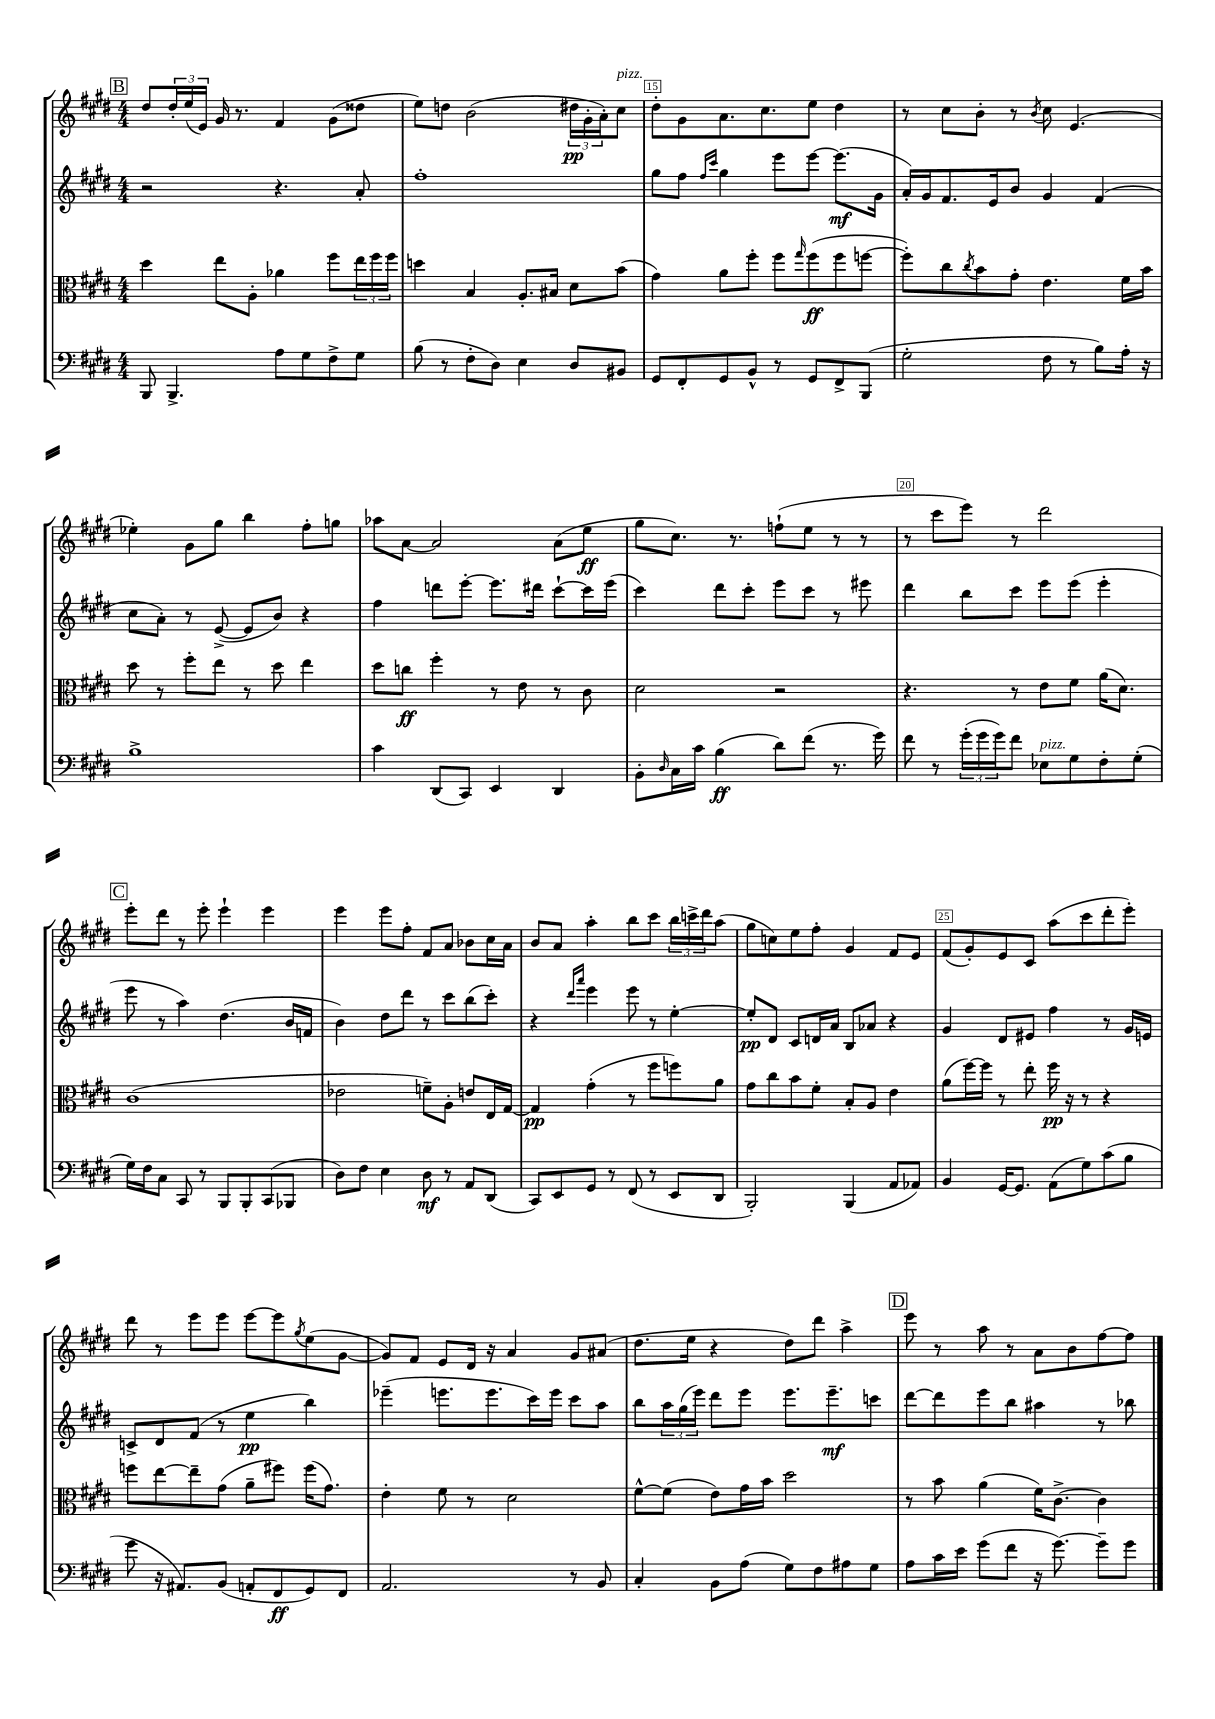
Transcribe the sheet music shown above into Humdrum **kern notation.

**kern	**kern	**kern	**kern
*staff4	*staff3	*staff2	*staff1
*clefF4	*clefC3	*clefG2	*clefG2
*k[f#c#g#d#]	*k[f#c#g#d#]	*k[f#c#g#d#]	*k[f#c#g#d#]
*M4/4	*M4/4	*M4/4	*M4/4
8BBB/	4dd#\	2r	8dd#/L
4.BBB^/	.	.	24dd#'/L
.	.	.	(24ee/
.	.	.	24e/JJ)
.	8ee\L	.	16g#/
.	.	.	8.r
.	8A'\J	.	.
8A\L	4a-\	4.r	4f#/
8G#\	.	.	.
8F#^\	8ff#\L	.	(8g#\L
8G#\J	24ee\L	8a'/	8dd##\J
.	24ff#\	.	.
.	24ff#\JJ	.	.
=	=	=	=
(8B\	4dd\	1ff#'	8ee\L)
8r	.	.	8dd\J
8F#'\L	4B/	.	(2b\
8D#\J)	.	.	.
4E\	8.A'/L	.	.
.	16B#/Jk	.	.
8D#/L	8d#\L	.	24dd#\LL
.	.	.	24g#'\
.	.	.	24a'\J)
8BB#/J	(8b\J	.	8cc#\J
=	=	=	=
8GG#/L	4g#\)	8gg#\L	8dd#'\L
8FF#'/	.	8ff#\J	8g#\
.	.	16qqff#/LL	.
.	.	16qqccc#/JJ	.
8GG#/	8a\L	4gg#\	8.a\
8BB^^/J	8ff#'\J	.	.
.	.	.	8.cc#\
8r	8ff#\L	8eee\L	.
.	16qqgg#/	.	.
8GG#/L	(8ff#\	[8eee\J	8ee\J
8FF#^/	8ff#\	(8.eee\]L	4dd#\
(8BBB/J	[8ff\J	.	.
.	.	16g#\Jk	.
=	=	=	=
2G#'\	8ff'\]L)	16a'/LL)	8r
.	.	16g#/J	.
.	8cc#\	8.f#/	8cc#\L
.	8qcc#/	.	.
.	8b\	.	8b'\J
.	.	16e/k	.
.	8g#'\J	8b/J	8r
.	.	.	8qb/
8F#\	4.e\	4g#/	8cc#\
8r	.	.	(4.e/
8B\L)	.	(4f#/	.
16A'\Jk	16f#\LL	.	.
16r	16b\JJ	.	.
=	=	=	=
1B^	8dd#\	8cc#\L	4ee-'\)
.	8r	8a'\J)	.
.	8ff#'\L	8r	8g#\L
.	8ee\J	([8e^/	8gg#\J
.	8r	8e/]L	4bb\
.	8dd#\	8b/J)	.
.	4ee\	4r	8ff#'\L
.	.	.	8gg\J
=	=	=	=
4c#\	8dd#\L	4ff#\	8aa-\L
.	8cc\J	.	[8a\J
(8DD#/L	4ff#'\	8ddd\L	2a/]
8CC#/J)	.	[8eee'\J	.
4EE/	8r	8.eee\]L	.
.	8e\	.	.
.	.	16ddd#\Jk	.
4DD#/	8r	[8ccc#`\L	(8a\L
.	8c#\	16ccc#\]L	8ee\J
.	.	(16eee\JJ	.
=	=	=	=
8BB'\L	2d#\	4ccc#\)	8gg#\L
16qqD#/	.	.	.
16C#\L	.	.	8.cc#\J)
16c#\JJ	.	.	.
(4B\	.	8ddd#\L	.
.	.	.	8.r
.	.	8ccc#'\J	.
8d#\L)	2r	8eee\L	(8ff`\L
(8f#\J	.	8ccc#\J	8ee\J
8.r	.	8r	8r
.	.	8eee#\	8r
16g#\)	.	.	.
=	=	=	=
8f#\	4.r	4ddd#\	8r
8r	.	.	8ccc#\L
(24g#'\LL	.	8bb\L	8eee\J)
24g#\	.	.	.
24g#\J)	.	.	.
8f#\J	8r	8ccc#\J	8r
8E-\L	8e\L	8eee\L	2ddd#\
8G#\	8f#\J	(8eee\J	.
8F#'\	(16a\LK	4eee'\	.
.	8.d#\J)	.	.
(8G#'\J	.	.	.
=	=	=	=
16G#\LL)	(1c#	8eee\	8eee'\L
16F#\J	.	.	.
8C#\J	.	8r	8ddd#\J
8CC#/	.	4aa\)	8r
8r	.	.	8eee'\
8BBB/L	.	(4.dd#\	4eee`\
8BBB'/	.	.	.
(8CC#/	.	.	4eee\
8BBB-/J	.	16b/LL	.
.	.	16f/JJ	.
=	=	=	=
8D#\L)	2e-\	4b\)	4eee\
8F#\J	.	.	.
4E\	.	8dd#\L	8eee\L
.	.	8ddd#\J	8ff#'\J
8D#\	8f~\L)	8r	8f#/L
8r	8A'\J	8ccc#\L	8a/J
8AA/L	8e/L	(8bb\	8b-\L
(8DD#/J	16E/L	8ccc#'\J)	16cc#\L
.	[16G#/JJ	.	16a\JJ
=	=	=	=
8CC#/L)	4G#/]	4r	8b/L
8EE/	.	.	8a/J
.	.	16qqddd#/LL	.
.	.	16qqaaa/JJ	.
8GG#/J	(4g#'\	4eee\	4aa'\
8r	.	.	.
(8FF#/	8r	8eee\	8bb\L
8r	8ff#\L	8r	8ccc#\J
8EE/L	8ff\)	[4ee'\	24bb\LL
.	.	.	24ccc^\
.	.	.	24ddd#\J
8DD#/J	8a\J	.	(8aa\J
=	=	=	=
2BBB'/)	8g#\L	8ee'/]L	8gg#\L
.	8cc#\	8d#/J	8cc\)
.	8b\	8c#/L	8ee\
.	8f#'\J	16d/L	8ff#'\J
.	.	16a/JJ	.
(4BBB/	8B'/L	8B/L	4g#/
.	8A/J	8a-/J	.
8AA/L	4e\	4r	8f#/L
8AA-/J)	.	.	8e/J
=	=	=	=
4BB/	(8a\L	4g#/	(8f#/L
.	[16ff#\L)	.	8g#'/)
.	16ff#\]JJ	.	.
[16GG#/LK	8r	8d#/L	8e/
8.GG#/]J	.	.	.
.	8ee'\	8e#/J	8c#/J
(8AA\L	16ff#\	4ff#\	(8aa\L
.	16r	.	.
8G#\)	8r	.	8ccc#\
(8c#\	4r	8r	8ddd#'\
8B\J	.	16g#/LL	8eee'\J)
.	.	16e/JJ	.
=	=	=	=
8g#\	8ff\L	8c^/L	8ddd#\
16r	[8ee\	8d#/	8r
8.AA#/L)	.	.	.
.	8ee~\]	(8f#/J	8eee\L
(8BB/J	(8g#\J	8r	8eee\J
8AA'/L	8a~\L	4ee\	[8eee\L
8FF#/	8ff#\J)	.	8eee\]
.	.	.	8qgg#/
8GG#/)	(16ff#\LK	4bb\)	(8ee\
.	8.g#\J)	.	.
8FF#/J	.	.	[8g#\J
=	=	=	=
2.AA/	4e'\	(4eee-~\	8g#/]L)
.	.	.	8f#/J
.	8f#\	8.eee\L	8e/L
.	8r	.	16d#/Jk
.	.	8.eee\	16r
.	2d#\	.	4a/
.	.	16ccc#\L)	.
.	.	16eee\JJ	.
8r	.	8ccc#\L	8g#/L
8BB/	.	8aa\J	(8a#/J
=	=	=	=
4C#'/	[8f#^^\L	8bb\L	8.dd#\L
.	(8f#\]J	24aa\L	.
.	.	(24gg#\	.
.	.	.	16ee\Jk
.	.	24eee\JJ)	.
8BB\L	8e\L)	8ddd#\L	4r
(8A\J	16g#\L	8eee\J	.
.	16b\JJ	.	.
8G#\L)	2dd#\	8.eee\L	8dd#\L)
8F#\	.	.	8ddd#\J
.	.	8.eee~\	.
8A#\	.	.	4aa^\
8G#\J	.	8ccc\J	.
=	=	=	=
8A\L	8r	[8ddd#\L	8eee\
16c#\L	8b\	8ddd#\]	8r
16e\JJ	.	.	.
(8g#\L	(4a\	8eee\	8aa\
8f#\J	.	8bb\J	8r
16r	16f#\LK)	4aa#\	8a\L
[8.g#\)	[8.c#^\J	.	.
.	.	.	8b\
8g#~\]L	4c#\]	8r	[8ff#\
8g#\J	.	8bb-\	8ff#\]J
==	==	==	==
*-	*-	*-	*-
